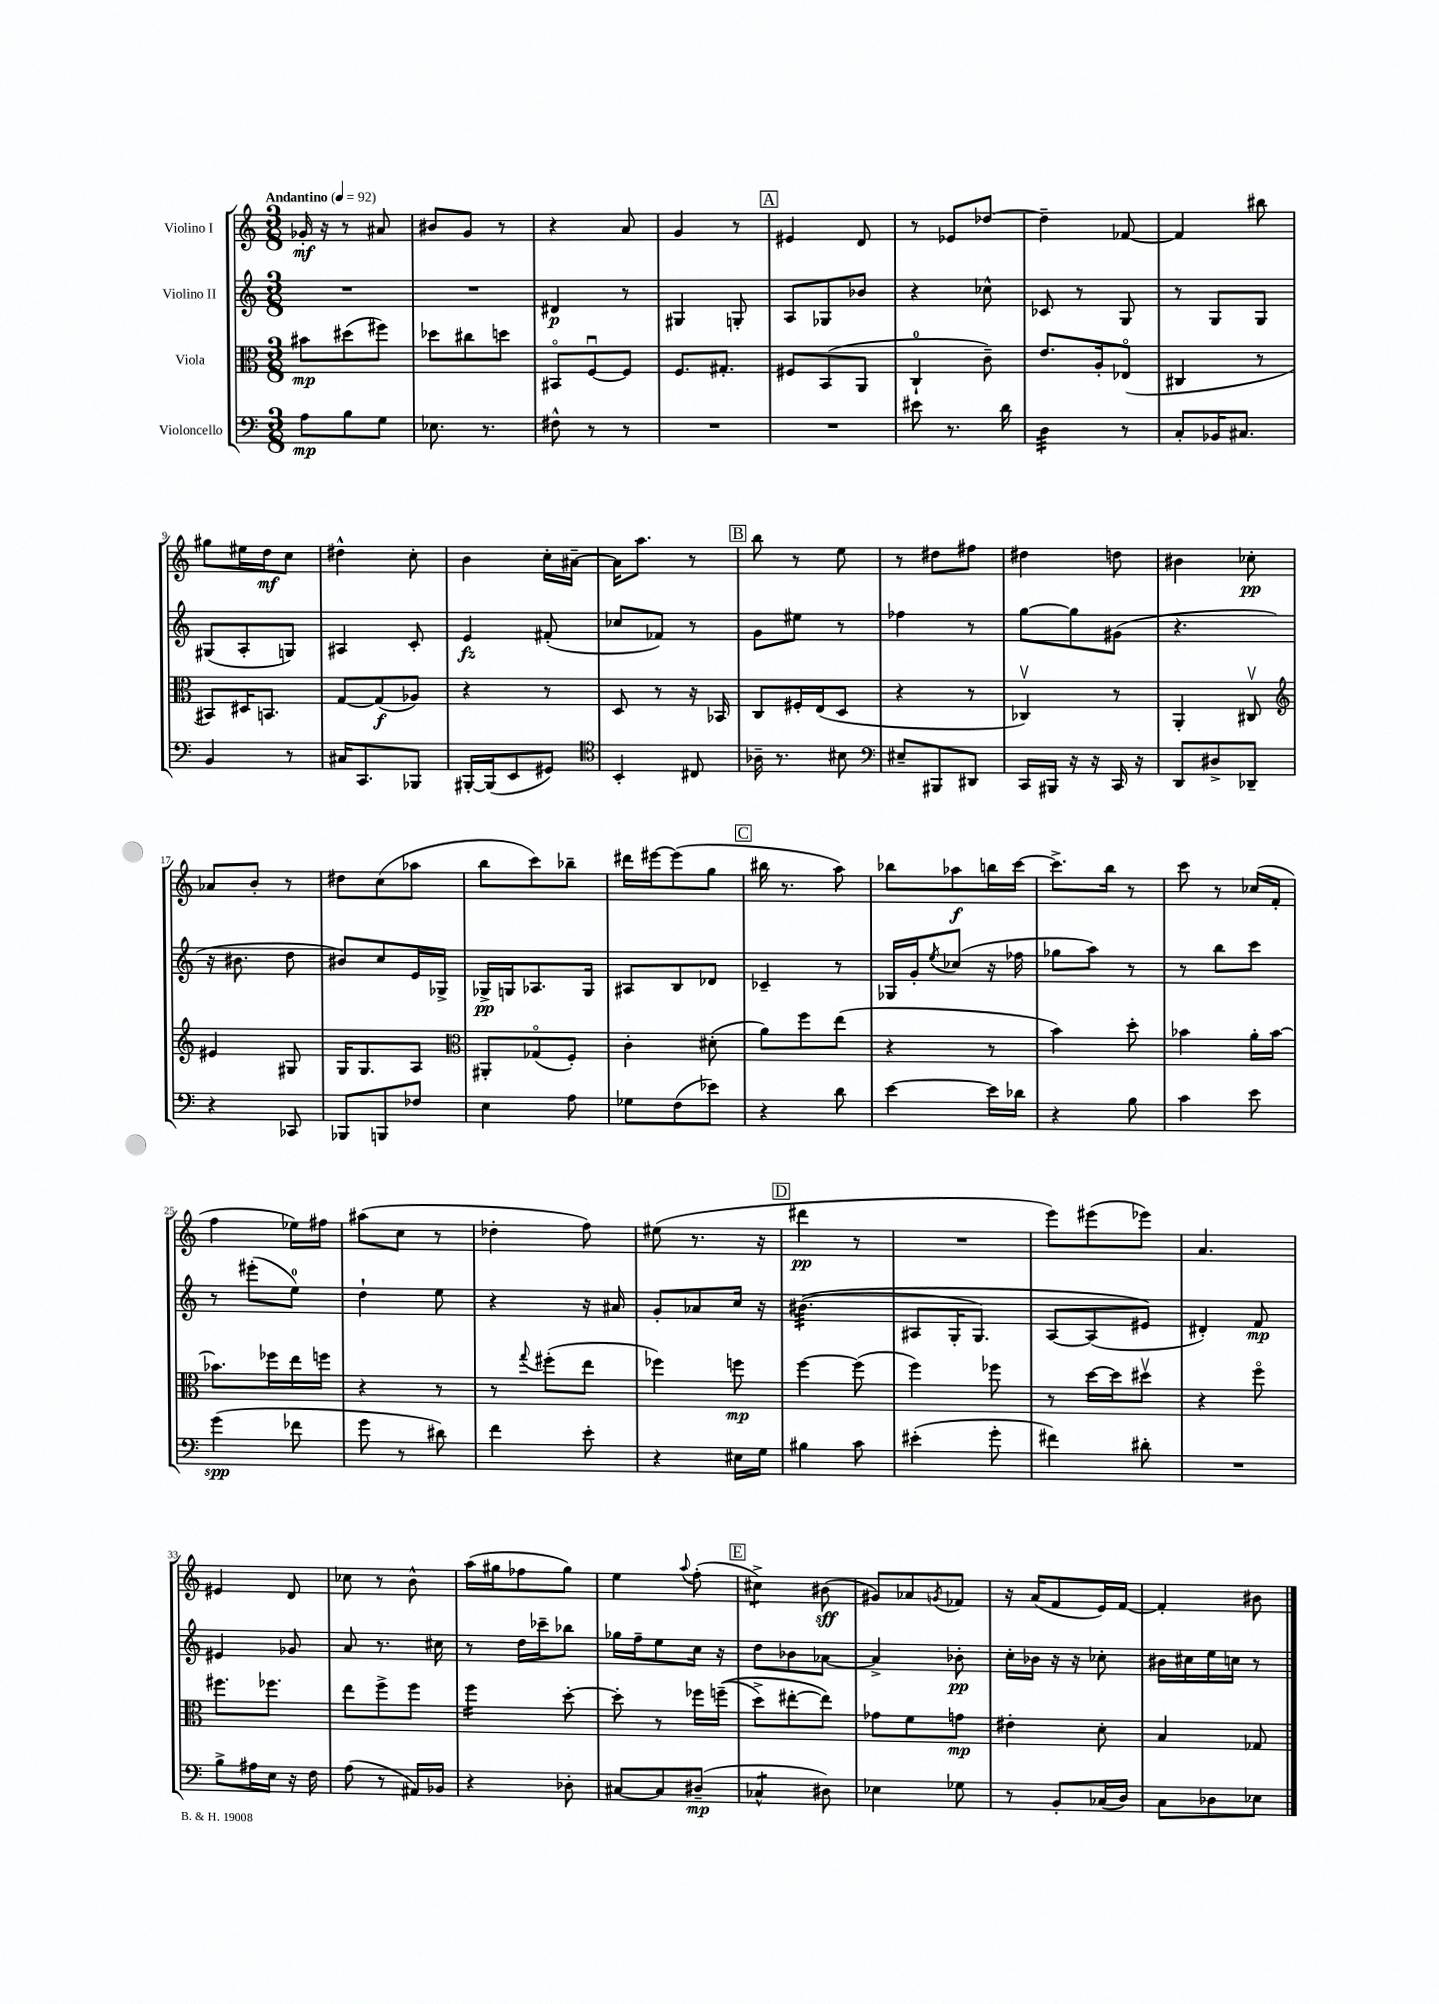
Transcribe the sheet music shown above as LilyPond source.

<<
\new StaffGroup <<
\new Staff = "s0" \with { instrumentName = "Violino I" } {
    \clef treble \key c \major \numericTimeSignature \time 3/8 \tempo "Andantino" 4 = 92
    ges'16-.\mf r16 r8 ais'8 |
    bis'8 g'8 r8 |
    r4 a'8 |
    g'4 r8 |
    \mark \markup { \box "A" } eis'4 d'8 |
    r8 ees'8 des''8~ |
    des''4-- fes'8~ |
    fes'4 bis''8 |
    gis''8 eis''16 d''16\mf c''8 |
    dis''4-^ c''8-. |
    b'4 c''16-. ais'16~-- |
    ais'16 a''8. r8 |
    \mark \markup { \box "B" } b''8 r8 e''8 |
    r8 dis''8 fis''8 |
    dis''4 d''8 |
    bis'4 ces''8-.\pp |
    aes'8 b'8-. r8 |
    dis''8 c''8( aes''8 |
    b''8 c'''8) bes''8-- |
    dis'''16 eis'''16~ eis'''8( g''8 |
    \mark \markup { \box "C" } bis''16 r8. a''8) |
    bes''8 aes''8\f b''16 c'''16~ |
    c'''8.-> b''16 r8 |
    c'''8 r8 ces''16( f'16-. |
    f''4 ees''16) fis''16 |
    ais''8( c''8 r8 |
    des''4-. f''8) |
    eis''8( r8. r16 |
    \mark \markup { \box "D" } dis'''4\pp r8 |
    R4. |
    e'''8) eis'''8( ees'''8) |
    a'4. |
    eis'4 d'8 |
    ces''8 r8 b'8-^ |
    a''16( gis''16 fes''8 gis''8) |
    e''4 \appoggiatura { a''8 } f''8-.( |
    \mark \markup { \box "E" } cis''4:8->) bis'8\sff( |
    gis'8) aes'8 \acciaccatura { g'8 } fes'8 |
    r16 a'16( f'8 e'16) f'16~ |
    f'4-. bis'8 \bar "|." |
}
\new Staff = "s1" \with { instrumentName = "Violino II" } {
    \clef treble \key c \major \numericTimeSignature \time 3/8
    R4. |
    R4. |
    dis'4\p r8 |
    gis4 g8-. |
    \mark \markup { \box "A" } a8 ges8 bes'8 |
    r4 ces''8-^ |
    ces'8 r8 g8 |
    r8 g8 g8 |
    gis8( a8-. g8) |
    ais4 c'8-. |
    e'4\fz fis'8-.( |
    ces''8 fes'8) r8 |
    \mark \markup { \box "B" } g'8 eis''8 r8 |
    fes''4 r8 |
    g''8~ g''8 gis'8( |
    r4. |
    r16 bis'8. d''8 |
    bis'8) c''8 e'16 ges16-> |
    ges16->\pp g16 aes8. g16 |
    ais8 b8 des'8 |
    \mark \markup { \box "C" } ces'4-- r8 |
    ges16 g'16-. \acciaccatura { e''8 } ces''8( r16 fes''16 |
    ges''8 a''8) r8 |
    r8 b''8 c'''8 |
    r8 eis'''8-.( e''8-0) |
    d''4-! e''8 |
    r4 r16 ais'16 |
    g'8-. aes'8 c''16 r16 |
    \mark \markup { \box "D" } bis'4.:32(\( |
    ais8 g16-. g8.) |
    a8~ a8( eis'8\) |
    dis'4-.) f'8\mp |
    eis'4 ges'8 |
    a'8 r8. cis''16 |
    r8 d''16 ces'''16-- bes''8 |
    ges''16 f''16-- e''8 c''16 r16 |
    \mark \markup { \box "E" } d''8 bes'8 aes'8~ |
    aes'4-> bes'8-.\pp |
    c''16-. bes'16 r16 r16 ces''8-. |
    bis'16 cis''16 e''16 c''16 r8 \bar "|." |
}
\new Staff = "s2" \with { instrumentName = "Viola" } {
    \clef alto \key c \major \numericTimeSignature \time 3/8
    bis'8\mp dis''8( fis''8) |
    des''8 cis''8 d''8 |
    bis,8\flageolet f8~\downbow f8 |
    f8. gis8.-. |
    \mark \markup { \box "A" } fis8 b,8( a,8 |
    c4-0-! c'8--) |
    e'8. a16-. ees8\flageolet( |
    cis4 r8 |
    bis,8) dis16 b,8. |
    g8~ g8\f( aes8) |
    r4 r8 |
    d8 r8 r16 bes,16 |
    \mark \markup { \box "B" } c8 fis16-. e16( d8 |
    r4 r8 |
    ces4\upbow) r8 |
    a,4-. cis8\upbow |
    \clef treble eis'4 gis8 |
    g16 g8. a8 |
    \clef alto ais,8-. ges8\flageolet( f8-.) |
    c'4-. dis'8-.( |
    \mark \markup { \box "C" } a'8) f''8 e''8( |
    r4 r8 |
    b'4) d''8-. |
    bes'4 a'16-. bes'16~ |
    bes'8. fes''16 e''16 f''16 |
    r4 r8 |
    r8 \appoggiatura { g''8 } fis''8-.( e''8 |
    fes''4) f''8\mp |
    \mark \markup { \box "D" } f''4~ f''8( |
    f''4) fes''8 |
    r8 d''16~ d''16 dis''8\upbow |
    r4 f''8\flageolet |
    fis''8. fes''8. |
    e''8 f''8-> f''8 |
    f''4:16 d''8~-. |
    d''8-. r8 fes''16 f''16--(\( |
    \mark \markup { \box "E" } d''8->) eis''8~-. eis''8\) |
    ges'8 f'8 g'8\mp |
    eis'4-. d'8-. |
    b4 ges8 \bar "|." |
}
\new Staff = "s3" \with { instrumentName = "Violoncello" } {
    \clef bass \key c \major \numericTimeSignature \time 3/8
    a8\mp b8 g8 |
    ees8. r8. |
    fis8-^ r8 r8 |
    R4. |
    \mark \markup { \box "A" } R4. |
    eis'8 r8. d'16 |
    d4:32 r8 |
    c8-. bes,16 cis8. |
    b,4 r8 |
    cis16 c,8. bes,,8 |
    bis,,16~-. bis,,16( e,8 gis,8) |
    \clef tenor b,4-. cis8 |
    \mark \markup { \box "B" } aes16-- r8. bis8 |
    \clef bass eis8-- bis,,8 dis,8 |
    c,16 bis,,16 r16 r16 c,16 r16 |
    d,8 dis8-> des,8-- |
    r4 ces,8 |
    bes,,8 b,,8 fes8 |
    e4 a8 |
    ges8 f8( ees'8) |
    \mark \markup { \box "C" } r4 d'8 |
    e'4~ e'16 des'16 |
    r4 b8 |
    c'4 e'8 |
    g'4\spp( fes'8 |
    g'8 r8 dis'8) |
    f'4 e'8-. |
    r4 eis16 g16 |
    \mark \markup { \box "D" } bis4 c'8 |
    eis'4-.( g'8-. |
    fis'4) dis'8-. |
    R4. |
    b8-> ais16 e16 r16 f16 |
    a8( r8 ais,16) bes,16 |
    r4 des8-. |
    cis8~ cis8 dis8--\mp( |
    \mark \markup { \box "E" } ces4:8-^ dis8) |
    ees4 ges8 |
    r8 b,8-. ces16( d16) |
    c8 des8 ees8 \bar "|." |
}
>>
>>
